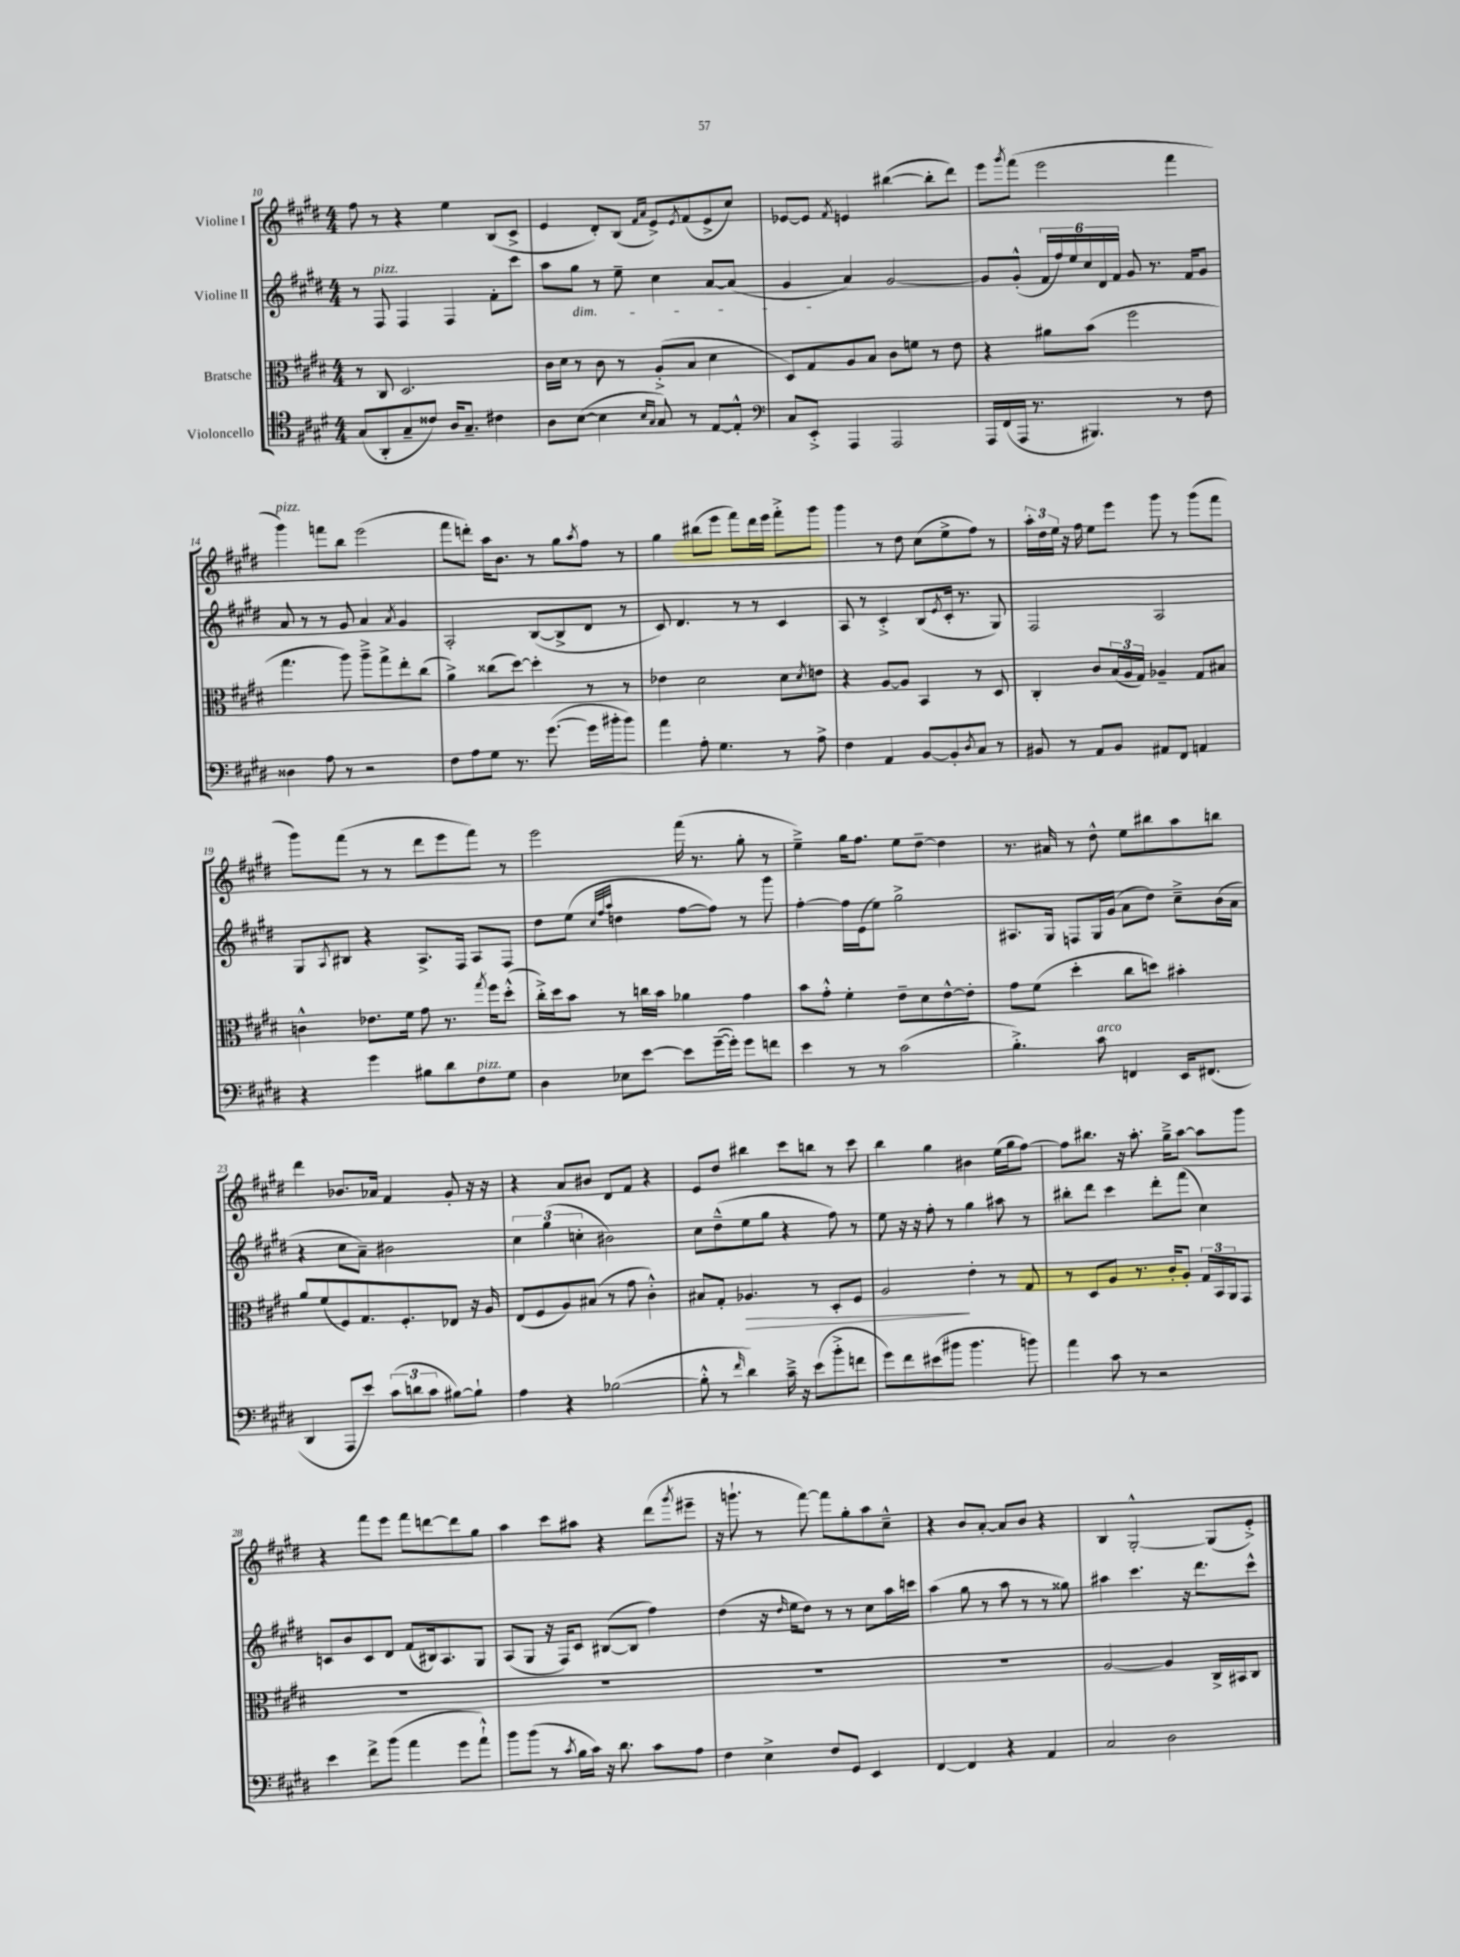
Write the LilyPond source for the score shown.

<<
\new StaffGroup <<
\new Staff = "s0" \with { instrumentName = "Violine I" } {
    \clef treble \key e \major \numericTimeSignature \time 4/4
    fis''8 r8 r4 e''4 b8( cis'8-> |
    e'4 dis'8-.) b8( \grace { fis'16 a'16 } e'8->) \acciaccatura { e'8 } fis'8( e'8-> cis''8) |
    ees'8~ ees'8 \acciaccatura { fis'8 } e'4 bis''4~( bis''8-. dis'''8) |
    e'''8 \acciaccatura { gis'''8 } fis'''8( e'''2 fis'''4 |
    gis'''4^\markup { \italic "pizz." }) f'''8 b''8 e'''2( |
    fis'''8 d'''8-.) a''16 b'8. r8 gis''8 \acciaccatura { a''8 } fis''8 r8 |
    gis''4 bis''8( e'''8 fis'''8) dis'''16 e'''16 fis'''8-.-> gis'''8 |
    gis'''4 r8 dis''8 cis''8( e''8-> fis''8) r8 |
    \tuplet 3/2 { a''16-. dis''16 e''16 } r16 fis''16 e''8 e'''8 gis'''8 r8 gis'''8( fis'''8 |
    gis'''8) fis'''8( r8 r8 dis'''8 e'''8 fis'''8) r8 |
    e'''2 fis'''16( r8. gis''8-. r8 |
    e''4--->) gis''16 fis''8. e''8 dis''8~-- dis''4 |
    r8. ais'16 r8 dis''8-^ e''8 bis''8 a''8 b''8 |
    dis'''4 bes'8. aes'16 fis'4 gis'8-. r16 r16 |
    r4 a'8 bis'8 dis'8 fis'8 r4 |
    e'8 dis''8 bis''4 cis'''8 b''8 r8 cis'''8 |
    b''4 gis''4 bis'4 e''16( gis''16 fis''8~) |
    fis''8 bis''8. r16 a''8.-. gis''16---> a''8~ a''8 gis'''8 |
    r4 fis'''8 e'''8 fis'''8 d'''8~ d'''8 gis''8 |
    a''4 cis'''8 ais''8 r4 dis'''8( \acciaccatura { gis'''8 } eis'''8-- |
    r16 g'''8.-! r8 fis'''8~) fis'''8 gis''8-. a''8 cis''8---^ |
    r4 b'8 a'8~-. a'8 b'8 r4 |
    b4 gis2~-.-^ gis8( e'8-.->) \bar "|." |
}
\new Staff = "s1" \with { instrumentName = "Violine II" } {
    \clef treble \key e \major \numericTimeSignature \time 4/4
    r8 fis8^\markup { \italic "pizz." } fis4 fis4 fis'8-. cis'''8 |
    a''8 gis''8\dim r8 e''8-- cis''4 a'8~ a'8( |
    gis'4\! a'4) gis'2~ |
    gis'8 gis'8-.-^( \tuplet 6/4 { fis'16 fis''16) e''16 cis''16 dis'16 fis'16 } gis'8 r8. fis'16 gis'8 |
    a'8 r8 r8 gis'8 a'4 \acciaccatura { a'8 } gis'4 |
    a2-. b8~( b8-> dis'8 r8 |
    cis'8) dis'4. r8 r8 cis'4 |
    a8 r8 cis'4-.-> b8( \acciaccatura { e'8 } cis'16-. r8. gis8) |
    fis2 a2 |
    gis8 \acciaccatura { a8 } bis8 r4 a8.-> fis16 a8 fis8 |
    dis''8 e''8( \grace { cis''32 fis''32 a''32 } d''4 fis''8~ fis''8) r8 gis'''8 |
    fis''4~-. fis''16 e'16( e''8) gis''2-> |
    ais8. gis16 f8 gis16 gis'16( a'8 dis''8) cis''8---> b'16( a'16 |
    r4 cis''8 a'8--) bis'2 |
    \tuplet 3/2 { cis''4 gis''4( c''4-. } bis'2) |
    cis''8 dis''8---^( e''8 gis''8 r4 fis''8) r8 |
    e''8 r16 r16 fis''8-. r8 gis''4 ais''8 r8 |
    bis''8-. dis'''8 cis'''4 dis'''8-. fis'''8( cis''4) |
    c'8 b'8 c'8 dis'8 fis'8( bis16) a8. gis8 |
    a8( gis8 r16 fis16) cis'8 bis8~( bis8 fis''4) |
    dis''4( r16 \grace { dis''16 } e''16 dis''8) r8 r8 cis''8 a''16 c'''16 |
    a''4( gis''8 r8 a''8 r8 r8 gisis''8) |
    ais''4 cis'''4. r16 dis'''8. cis'''8-^ \bar "|." |
}
\new Staff = "s2" \with { instrumentName = "Bratsche" } {
    \clef alto \key e \major \numericTimeSignature \time 4/4
    r8 cis8 dis2. |
    cis'16 dis'16 r8 cis'8 r8 a8-.->( b8 dis'4 |
    dis8) gis8 a8 b8 cis'8 f'8 r8 e'8 |
    r4 ais'8 b'8( fis''2 |
    gis''4. a''8) a''8---> gis''8-> e''8-. cis''8( |
    a'4->) cisis''8( dis''8~) dis''4-. r8 r8 |
    ees'4 dis'2 dis'8 \acciaccatura { dis'8 } e'8 |
    r4 a8~ a8 b,4 r8 dis8 |
    cis4-. cis'8 \tuplet 3/2 { b16( a16 gis16) } aes4-- gis8 bis8 |
    c'4-^ ees'8. fis'16 gis'8 r8. \acciaccatura { gis''8 } fis''16 dis''8-.-^( |
    cis''16-.->) dis''16 b'8 r8 c''16 b'16 aes'4 gis'4 |
    b'8 gis'8-.-^ fis'4-. e'8-- dis'8 e'8~-^ e'8-. |
    gis'8 fis'8( dis''4-. cis''8 d''8) bis'4-. |
    a'8 fis'8( fis8) gis8. fis8.-. ees8 r16 a16 |
    e8( fis8 a8) bis8( r8 gis'8 cis'4-.-^) |
    bis8 gis8-. aes4.\> r8 dis8-. fis8 |
    a2\! e'4-. r8 gis8 |
    r8 dis8 a8 r8. cis'16-. a8-. \tuplet 3/2 { gis16 b,16 a,16 } gis,8 |
    R1 |
    R1 |
    R1 |
    R1 |
    a2~ a4 cis16-> bis,16 cis8 \bar "|." |
}
\new Staff = "s3" \with { instrumentName = "Violoncello" } {
    \clef tenor \key e \major \numericTimeSignature \time 4/4
    gis8( a,8-. gis8-- cisis'8) a16 gis8.-- cis'4 |
    a8 b8~( b4 \grace { b16 gis16 } gis8) r8 e8~ e8-.-^ |
    \clef bass cis8 e,8-.-> a,,4 a,,2 |
    a,,16 fis,16( a,,16 r8. bis,,4.) r8 fis8 |
    disis4 a8 r8 r2 |
    fis8 a8 gis8 r8. gis'8.~( gis'16 bis'16-. bis'8) |
    a'4 a8-. gis4. r8 a8-> |
    fis4 a,4 b,8~ b,8-. \acciaccatura { dis8 } cis8 r8 |
    bis,8 r8 a,8 bis,8 ais,8 fis,8 a,4 |
    r4 gis'4 bis8 dis'8 fis8^\markup { \italic "pizz." } gis8 |
    dis4 ees8 e'8~ e'8 gis'16~--( gis'16-.) gis'8 f'8 |
    e'4 r8 r8 cis'2( |
    b4.-.->) cis'8^\markup { \italic "arco" } f,4 e,16 fis,8.( |
    dis,4 a,,8 e'8) \tuplet 3/2 { cis'8( d'8 cis'8 } bis8~) bis8-! |
    a4 r4 bes2~( |
    bes8-.-^ r8 \grace { fis'16 } dis'4) cis'16---> r16 e'8( b'8-.-> f'8 |
    gis'8) fis'8 eis'8( bis'8 bis'4. b'8) |
    a'4 cis'8 r8 r2 |
    e'4 fis'8-> b'8( a'4 gis'8 a'8-!-^) |
    b'8 b'8( r8 \acciaccatura { cis'8 } b16 cis'16) r16 dis'8. cis'8 a8 |
    fis4 e4-> fis8 gis,8 e,4 |
    fis,4~ fis,4 r4 a,4 |
    cis2 dis2 \bar "|." |
}
>>
>>
\layout { \context { \Score currentBarNumber = #10 } }
